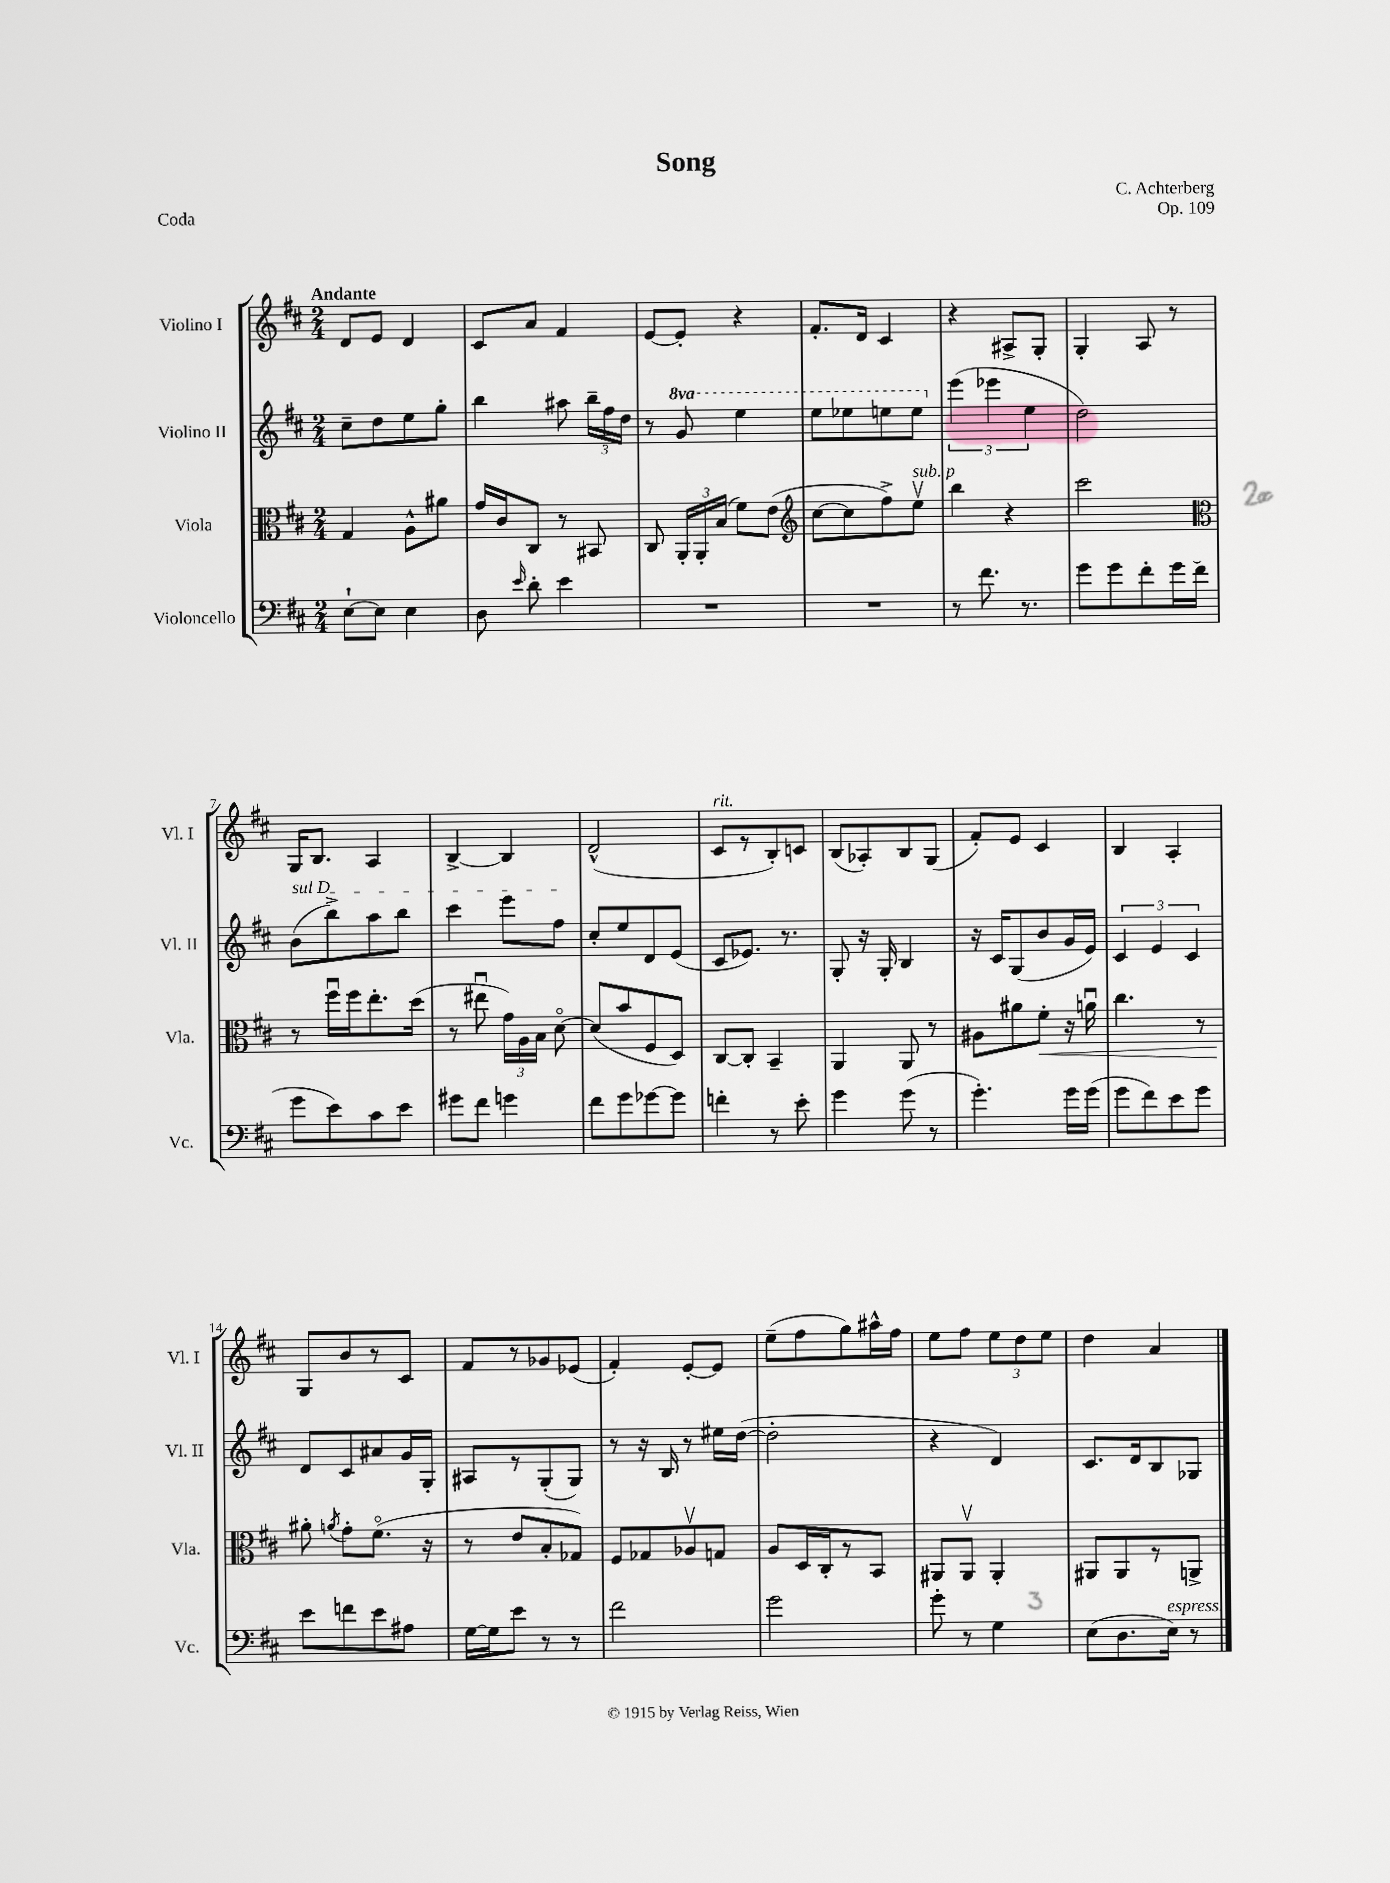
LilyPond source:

\header { title = "Song" composer = "C. Achterberg" opus = "Op. 109" piece = "Coda" }
<<
\new StaffGroup <<
\new Staff = "s0" \with { instrumentName = "Violino I" shortInstrumentName = "Vl. I" } {
    \clef treble \key d \major \numericTimeSignature \time 2/4 \tempo "Andante"
    \autoBeamOff d'8[ e'8] d'4 |
    cis'8[ a'8] fis'4 |
    e'8[~ e'8]-. r4 |
    fis'8.[-. d'16] cis'4 |
    r4 ais8[-> g8]-. |
    g4-. a8 r8 |
    g16[ b8.] a4 |
    b4~-> b4 |
    d'2-^( |
    cis'8[^\markup { \italic "rit." } r8 b8-.) c'8] |
    b8[( aes8-.) b8 g8]( |
    fis'8[-.) e'8] cis'4 |
    b4 a4-. |
    g8[ b'8 r8 cis'8] |
    fis'8[ r8 ges'8 ees'8]( |
    fis'4-.) e'8[~-. e'8] |
    e''8[--( fis''8 g''8) ais''16-^ fis''16] |
    e''8[ fis''8] \tuplet 3/2 { e''8[ d''8 e''8] } |
    d''4 a'4 \bar "|." |
}
\new Staff = "s1" \with { instrumentName = "Violino II" shortInstrumentName = "Vl. II" } {
    \clef treble \key d \major \numericTimeSignature \time 2/4 \set Staff.ottavationMarkups = #ottavation-simple-ordinals
    \autoBeamOff cis''8[-- d''8 e''8 g''8]-. |
    b''4 ais''8 \tuplet 3/2 { b''16[-- fis''16 d''16] } |
    r8 \ottava #1 g''8 e'''4 |
    e'''8[ ees'''8 e'''8 e'''8] \ottava #0 |
    \tuplet 3/2 { e'''4( ees'''4 e''4 } |
    d''2) |
    \once \override TextSpanner.bound-details.left.text = \markup { \italic "sul D" } b'8[\startTextSpan( b''8->) a''8 b''8] |
    cis'''4 e'''8[ fis''8]\stopTextSpan |
    cis''8[-. e''8 d'8 e'8]( |
    cis'8[ ees'8.]) r8. |
    g8-. r16 g16-. b4 |
    r16 cis'16[ g8( b'8 g'16 e'16]) |
    \tuplet 3/2 { cis'4 e'4 cis'4 } |
    d'8[ cis'8 ais'8 g'16 g16]-. |
    ais8[ r8 g8-.( g8]) |
    r8 r16 b16 r8 eis''16[ d''16]~( |
    d''2-. |
    r4 d'4) |
    cis'8.[ d'16 b8 ges8] \bar "|." |
}
\new Staff = "s2" \with { instrumentName = "Viola" shortInstrumentName = "Vla." } {
    \clef alto \key d \major \numericTimeSignature \time 2/4
    \autoBeamOff g4 a8[-^ ais'8] |
    g'16[ cis'16 cis8] r8 bis,8 |
    cis8 \tuplet 3/2 { a,16[-. a,16-. b16]( } fis'8[) e'8]( |
    \clef treble cis''8[~ cis''8 fis''8->) e''8]\upbow^\markup { \italic "sub. p" } |
    b''4 r4 |
    cis'''2 |
    \clef alto r8 fis''16[\downbow fis''16 e''8.-. d''16]( |
    r8 eis''8\downbow \tuplet 3/2 { g'16[) a16 b16] } d'8~\flageolet |
    d'8[( b'8 fis8 d8]) |
    cis8[~ cis8]-. b,4-- |
    a,4 a,8 r8 |
    ais8[ ais'8 fis'8]-.\< r16 a'16\downbow |
    cis''4. r8 |
    ais'8-.\! \acciaccatura { a'8 } g'8[-. fis'8.]\flageolet( r16 |
    r8 e'8[ b8-. ges8]) |
    fis8[ ges8 aes8\upbow g8] |
    a8[ d16 cis16-. r8 b,8] |
    ais,8[ ais,8]\upbow ais,4-. |
    ais,8[ ais,8 r8 a,8]-> \bar "|." |
}
\new Staff = "s3" \with { instrumentName = "Violoncello" shortInstrumentName = "Vc." } {
    \clef bass \key d \major \numericTimeSignature \time 2/4
    \autoBeamOff e8[~-! e8] e4 |
    d8 \grace { e'16 } d'8-. e'4 |
    R2 |
    R2 |
    r8 fis'8. r8. |
    g'8[ g'8 fis'8-. g'16 fis'16]( |
    g'8[ e'8) cis'8 e'8] |
    gis'8[ fis'8] g'4 |
    fis'8[ g'8 ges'8~ ges'8] |
    f'4-. r8 e'8-. |
    g'4 g'8( r8 |
    g'4.-.) g'16[ g'16]( |
    g'8[ fis'8) e'8 g'8] |
    e'8[ f'8 e'8 ais8] |
    g16[~ g16 e'8] r8 r8 |
    fis'2 |
    g'2 |
    g'8-. r8 g4 |
    e8[( d8. e16]^\markup { \italic "espress." }) r8 \bar "|." |
}
>>
>>
